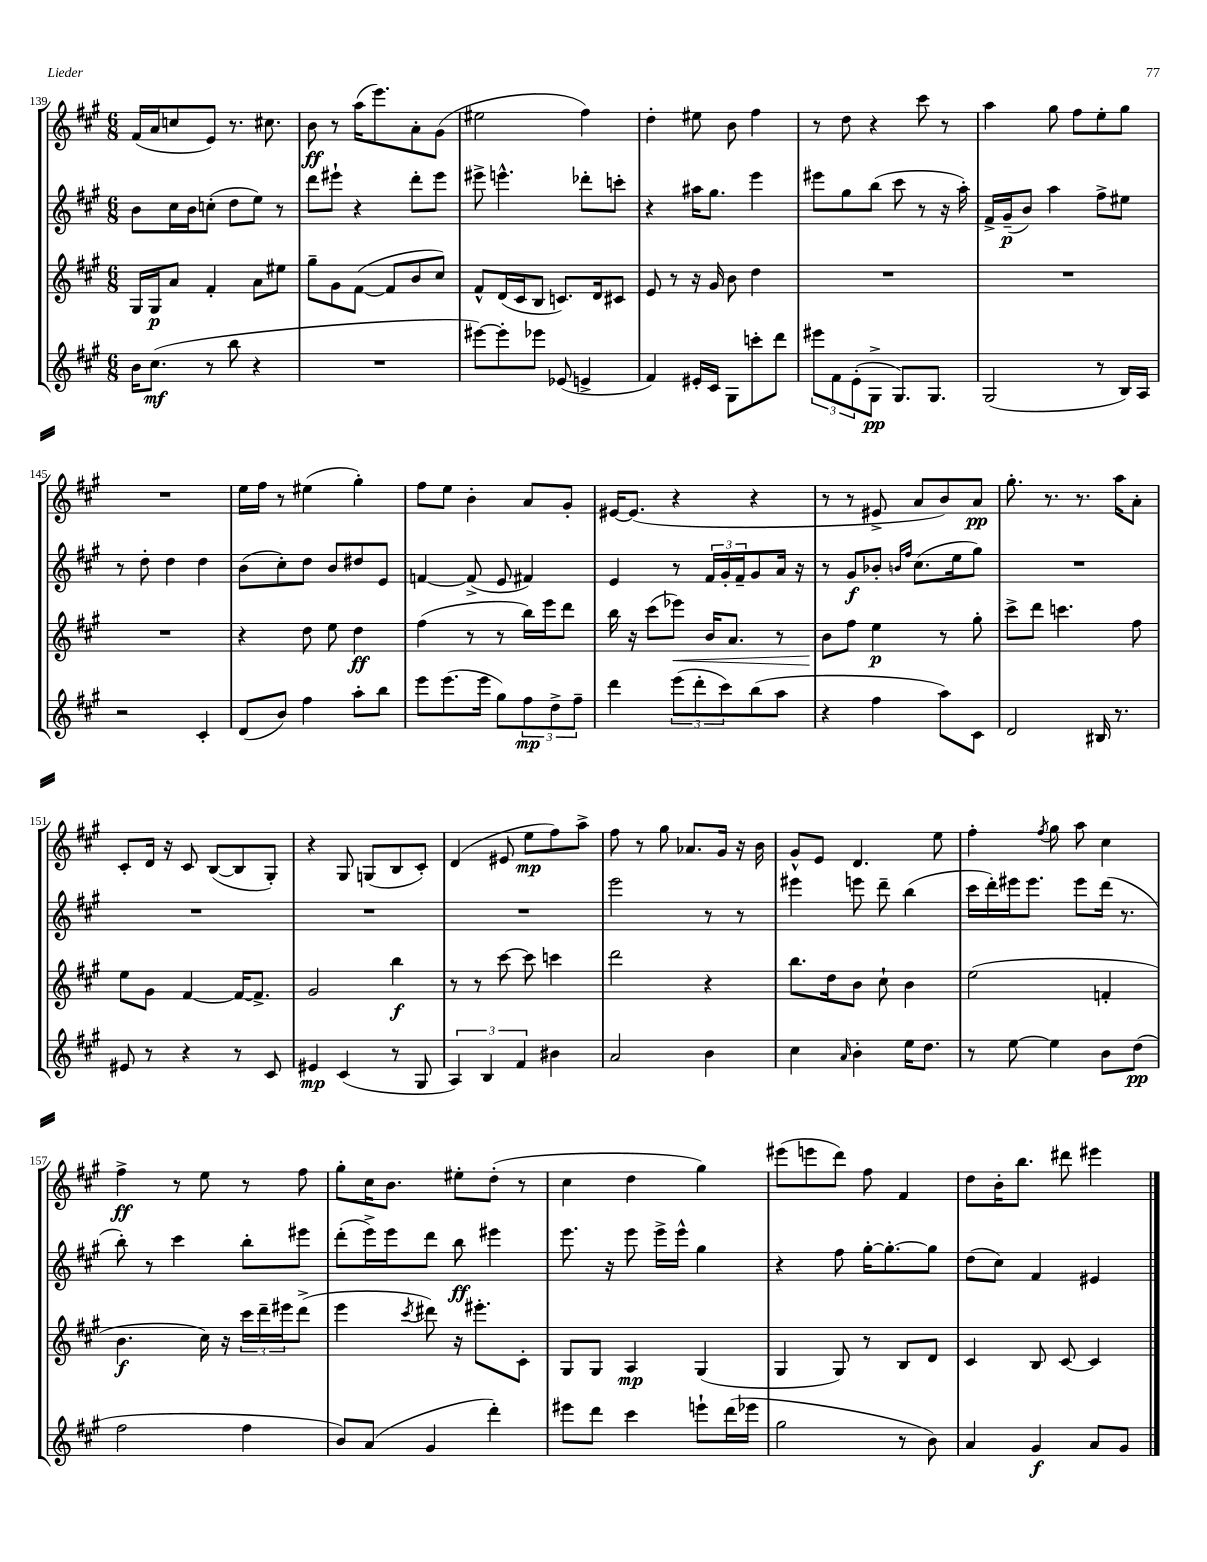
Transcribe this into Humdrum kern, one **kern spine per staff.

**kern	**kern	**kern	**kern
*staff4	*staff3	*staff2	*staff1
*clefG2	*clefG2	*clefG2	*clefG2
*k[f#c#g#]	*k[f#c#g#]	*k[f#c#g#]	*k[f#c#g#]
*M6/8	*M6/8	*M6/8	*M6/8
16b	16G#	8b	(16f#
(8.cc#	16G#	.	16a
.	8a	16cc#	8cc
.	.	16b	.
8r	4f#'	(8cc'	8e)
8bb	.	8dd	8.r
4r	8a	8ee)	.
.	.	.	8.cc#
.	8ee#	8r	.
=	=	=	=
2.r	8gg#~	8ddd	8b
.	8g#	8eee#`	8r
.	([8f#	4r	(16aa
.	.	.	8.eee)
.	8f#]	.	.
.	8b	8ddd'	8a'
.	8cc#)	8eee#	(8g#
=	=	=	=
[8eee#)	8f#^^	8eee#^	2ee#
8eee#']	(16d	4.eee^^	.
.	16c#	.	.
8eee-	8B	.	.
(8e-	8.c)	.	.
4e^	.	8ddd-'	4ff#)
.	16d	.	.
.	8c#	8ccc'	.
=	=	=	=
4f#)	8e	4r	4dd'
.	8r	.	.
16e#'	16r	16aa#	8ee#
16c#	16g#	8.gg#	.
8G#	8b	.	8b
8ccc'	4dd	4eee	4ff#
8ddd	.	.	.
=	=	=	=
12eee#	2.r	8eee#	8r
12f#	.	.	.
.	.	8gg#	8dd
(12e'	.	.	.
8G#^	.	(8bb	4r
8.G#)	.	8ccc#	.
.	.	8r	8ccc#
8.G#	.	.	.
.	.	16r	8r
.	.	16aa')	.
=	=	=	=
(2G#	2.r	16f#^	4aa
.	.	(16g#~	.
.	.	8b)	.
.	.	4aa	8gg#
.	.	.	8ff#
8r	.	8ff#^	8ee'
16B)	.	8ee#	8gg#
16A	.	.	.
=	=	=	=
2r	2.r	8r	2.r
.	.	8dd'	.
.	.	4dd	.
4c#'	.	4dd	.
=	=	=	=
(8d	4r	(8b	16ee
.	.	.	16ff#
8b)	.	8cc#')	8r
4ff#	8dd	8dd	(4ee#
.	8ee	8b	.
8aa'	4dd	8dd#	4gg#')
8bb	.	8e	.
=	=	=	=
8eee	(4ff#	[4f	8ff#
(8.eee	.	.	8ee
.	8r	(8f^]	4b'
16eee	.	.	.
8gg#)	8r	8e	.
12ff#	16bb)	4f#)	8a
.	16eee	.	.
12dd^	.	.	.
.	8ddd	.	8g#'
12ff#~	.	.	.
=	=	=	=
4ddd	16bb	4e	[16e#
.	16r	.	(8.e#]
.	(8ccc#	.	.
(12eee	8eee-)	8r	4r
12ddd'	.	.	.
.	16b	24f#	.
12ccc#)	.	24g#'	.
.	8.a	.	.
.	.	24f#~	.
(8bb	.	8g#	4r
8aa	8r	16a	.
.	.	16r	.
=	=	=	=
4r	8b	8r	8r
.	8ff#	8g#	8r
4ff#	4ee	8b-'	8e#^
.	.	16qqb	.
.	.	16qqff#	.
.	.	(8.cc#	8a
8aa)	8r	.	8b)
.	.	16ee	.
8c#	8gg#'	8gg#)	8a
=	=	=	=
2d	8ccc#^	2.r	8.gg#'
.	8ddd	.	.
.	.	.	8.r
.	4.ccc	.	.
.	.	.	8.r
16B#	.	.	.
8.r	.	.	16aa
.	8ff#	.	8a'
=	=	=	=
8e#	8ee	2.r	8c#'
8r	8g#	.	16d
.	.	.	16r
4r	[4f#	.	8c#
.	.	.	([8B
8r	16f#_	.	8B]
.	8.f#^]	.	.
8c#	.	.	8G#')
=	=	=	=
4e#	2g#	2.r	4r
(4c#	.	.	8G#
.	.	.	(8G
8r	4bb	.	8B
8G#	.	.	8c#')
=	=	=	=
6A)	8r	2.r	(4d
.	8r	.	.
6B	.	.	.
.	[8ccc#	.	8e#
6f#	.	.	.
.	8ccc#]	.	8ee
4b#	4ccc	.	8ff#)
.	.	.	8aa^
=	=	=	=
2a	2ddd	2eee	8ff#
.	.	.	8r
.	.	.	8gg#
.	.	.	8.a-
4b	4r	8r	.
.	.	.	16g#
.	.	8r	16r
.	.	.	16b
=	=	=	=
4cc#	8.bb	4eee#	8g#^^
.	.	.	8e
.	16dd	.	.
16qqa	.	.	.
4b'	8b	8eee	4.d
.	8cc#`	8ddd~	.
16ee	4b	(4bb	.
8.dd	.	.	.
.	.	.	8ee
=	=	=	=
8r	(2ee	16ccc#	4ff#'
.	.	16ddd')	.
[8ee	.	16eee#	.
.	.	8.eee#	.
.	.	.	8qff#
4ee]	.	.	8gg#
.	.	8eee#	8aa
8b	4f'	(16ddd	4cc#
.	.	8.r	.
(8dd	.	.	.
=	=	=	=
2ff#	4.b	8bb')	4ff#^
.	.	8r	.
.	.	4ccc#	8r
.	16cc#)	.	8ee
.	16r	.	.
4ff#	24ccc#	8bb'	8r
.	24ddd~	.	.
.	24eee#	.	.
.	(8ddd^	8eee#	8ff#
=	=	=	=
8b)	4eee	(8ddd'	8gg#'
(8a	.	16eee^)	16cc#
.	.	16eee	8.b
.	8qccc#	.	.
4g#	8ddd#)	8ddd	.
.	16r	8bb	8ee#'
.	8.eee#'	.	.
4ddd')	.	4eee#	(8dd'
.	8c#'	.	8r
=	=	=	=
8eee#	8G#	8.eee	4cc#
8ddd	8G#	.	.
.	.	16r	.
4ccc#	4A	8eee	4dd
.	.	16eee^	.
.	.	16eee^^	.
8eee`	(4G#	4gg#	4gg#)
(16ddd	.	.	.
16eee-	.	.	.
=	=	=	=
2gg#	4G#	4r	(8eee#
.	.	.	8eee
.	8G#)	8ff#	8ddd)
.	8r	[16gg#'	8ff#
.	.	8.gg#'_	.
8r	8B	.	4f#
8b)	8d	8gg#]	.
=	=	=	=
4a	4c#	(8dd	8dd
.	.	8cc#)	16b'
.	.	.	8.bb
4g#	8B	4f#	.
.	[8c#	.	8ddd#
8a	4c#]	4e#	4eee#
8g#	.	.	.
==	==	==	==
*-	*-	*-	*-
